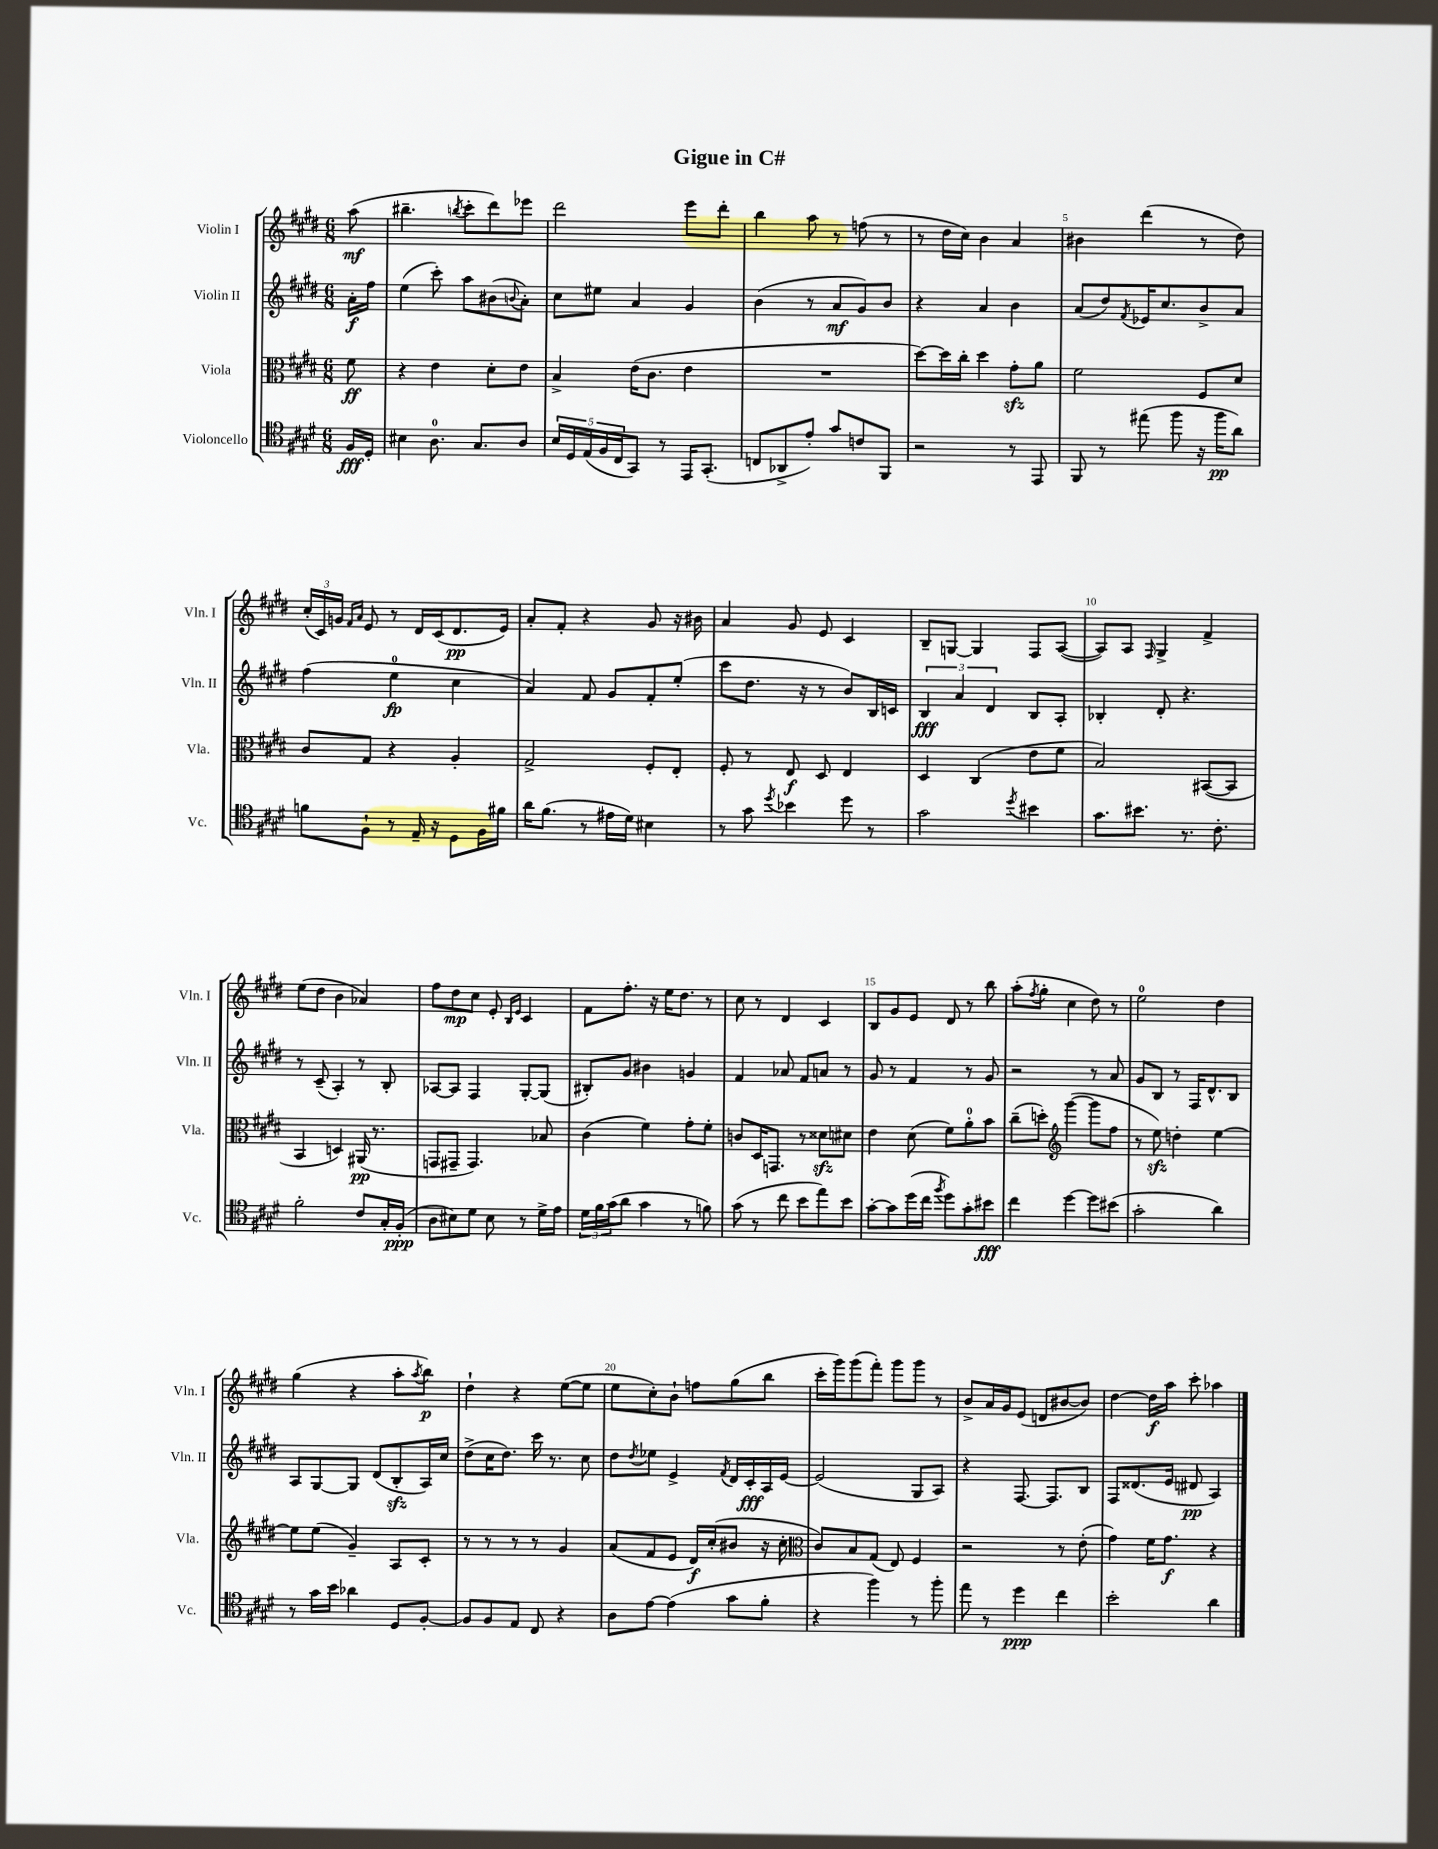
\header { title = "Gigue in C#" }
<<
\new StaffGroup <<
\new Staff = "s0" \with { instrumentName = "Violin I" shortInstrumentName = "Vln. I" } {
    \clef treble \key e \major \numericTimeSignature \time 6/8 \partial 8
    a''8\mf( |
    bis''4.-- \acciaccatura { b''8 } cis'''8-. dis'''8) ees'''8 |
    dis'''2 e'''8 dis'''8-. |
    b''4 a''8 r8 f''8( r8 |
    r8 dis''16 cis''16) b'4 a'4 |
    bis'4 dis'''4( r8 dis''8) |
    \tuplet 3/2 { cis''16-.( cis'16) g'16 } \grace { fis'16 a'16 } e'8 r8 dis'16 cis'16( dis'8.\pp e'16) |
    a'8-. fis'8-. r4 gis'8 r16 bis'16 |
    a'4 gis'8 e'8 cis'4 |
    b8-- g8~ g4 fis8 a8~( |
    a8) a8 \grace { fis16 } gis4-> fis'4-> |
    e''8( dis''8 b'4 aes'4) |
    fis''8 dis''8\mp cis''8 e'8-. \grace { b16 e'16 } cis'4 |
    fis'8 fis''8.-. r16 e''16 dis''8. r8 |
    cis''8 r8 dis'4 cis'4 |
    b8 gis'8 e'8 dis'8 r8 b''8 |
    a''8-.( \acciaccatura { fis''8 } gis''8-. cis''4 dis''8) r8 |
    e''2-0 dis''4 |
    gis''4( r4 a''8-. \acciaccatura { a''8 } b''8\p) |
    dis''4-! r4 e''8~( e''8 |
    e''8 cis''8-.) b'8-! f''8 gis''8( b''8 |
    cis'''16-. gis'''16) gis'''8( fis'''8-.) gis'''8 gis'''8 r8 |
    b'8-> a'16 gis'16 e'8( d'8 bis'8~ bis'8) |
    dis''4~ dis''16\f a''16 cis'''8-. aes''4 \bar "|." |
}
\new Staff = "s1" \with { instrumentName = "Violin II" shortInstrumentName = "Vln. II" } {
    \clef treble \key e \major \numericTimeSignature \time 6/8 \partial 8
    a'16-.\f fis''16 |
    e''4( cis'''8-.) a''8 bis'8( \appoggiatura { b'8 } a'8-.) |
    cis''8 eis''8 a'4 gis'4 |
    b'4( r8 a'8\mf gis'8) b'8 |
    r4 a'4 b'4 |
    a'8( dis''8) \acciaccatura { fis'8 } ees'16 cis''8. b'8-> a'8 |
    fis''4( e''4-0\fp cis''4 |
    a'4) fis'8 gis'8 fis'8-. e''8-.( |
    cis'''8 dis''8. r16 r8 b'8) b16 c'16 |
    \tuplet 3/2 { b4\fff a'4 dis'4 } b8 a8-. |
    bes4-. dis'8-. r4. |
    r8 cis'8--( a4-.) r8 b8-. |
    aes8~ aes8 fis4 gis8~-. gis8( |
    bis8-.) gis'8 bis'4 g'4 |
    fis'4 aes'8 fis'8 a'8 r8 |
    gis'8 r8 fis'4 r8 gis'8 |
    r2 r8 a'8 |
    gis'8 b8 r8 fis16 dis'8.-^ b8 |
    a8 gis8~ gis8 dis'8( b8-.\sfz a16) cis''16 |
    dis''8->( cis''16 dis''8.) cis'''16 r8. cis''8 |
    dis''8 \acciaccatura { dis''8 } ees''8 e'4-> \acciaccatura { fis'8 } dis'16 cis'16-.\fff a16 e'16~ |
    e'2( gis8 a8) |
    r4 fis8.~ fis8. b8 |
    fis8 disis'8.( e'16 dis'8\pp a4) \bar "|." |
}
\new Staff = "s2" \with { instrumentName = "Viola" shortInstrumentName = "Vla." } {
    \clef alto \key e \major \numericTimeSignature \time 6/8 \partial 8
    fis'8\ff |
    r4 e'4 dis'8-. e'8 |
    b4-> e'16( cis'8. e'4 |
    R2. |
    dis''8~) dis''16 cis''16-. dis''4 gis'8-.\sfz a'8 |
    fis'2 fis8 dis'8 |
    cis'8 gis8 r4 a4-. |
    gis2-> fis8-. e8-. |
    fis8-. r8 e8\f dis8 e4 |
    dis4 cis4( e'8 fis'8 |
    b2) bis,8~( bis,8 |
    b,4 d4) ais,16\pp( r8. |
    g,8 gis,8-- gis,4.) bes8 |
    cis'4( fis'4) gis'8-. fis'8-. |
    c'8 dis16 g,8. r8 disis'8\sfz dis'8 |
    e'4 dis'8( fis'8) a'8-0-. b'8 |
    cis''8--( d''8-.) \clef treble gis'''4~( gis'''8 fis''8 |
    r8 e''8\sfz) d''4-. e''4~ |
    e''8 e''8( gis'4--) a8 cis'8-. |
    r8 r8 r8 r8 gis'4 |
    a'8( fis'8 e'8 dis'16\f) cis''16-.( bis'8 r16 cis''16-. |
    \clef alto cis'8) b8 gis8( e8) fis4 |
    r2 r8 e'8-.( |
    gis'4) fis'16 gis'8.\f r4 \bar "|." |
}
\new Staff = "s3" \with { instrumentName = "Violoncello" shortInstrumentName = "Vc." } {
    \clef tenor \key e \major \numericTimeSignature \time 6/8 \partial 8
    fis16\fff dis16-. |
    bis4 a8.-0 gis8. a8 |
    \tuplet 5/4 { b16 dis16 e16( fis16 cis16 } gis,8) r8 e,16 gis,8.-.( |
    c8 aes,8-> e'8-.) gis'8 c'8 fis,8 |
    r2 r8 e,8 |
    fis,8 r8 eis''8( fis''8 r16 fis''16\pp a'8) |
    f'8 fis8-! r8 e16-- r16 dis8 fis16 fis'16 |
    a'16 fis'8.( r8 eis'16 dis'16) bis4 |
    r8 gis'8 \acciaccatura { dis''8 } bes'4 dis''8 r8 |
    gis'2 \acciaccatura { dis''8 } bis'4 |
    gis'8. bis'8. r8. cis'8.-. |
    fis'2-. cis'8 gis16-. fis16-.\ppp( |
    a8 bis8) dis'8 bis8 r8 dis'16-> e'16 |
    \tuplet 3/2 { dis'16 fis'16 gis'16( } a'8 gis'4 r8 f'8) |
    gis'8( r8 cis''8 b'8 e''8) b'8 |
    gis'8~-. gis'8 dis''16( cis''16 \acciaccatura { fis''8 } dis''8) gis'8-. bis'8\fff |
    cis''4 dis''4~ dis''8 bis'8( |
    gis'2-. a'4) |
    r8 gis'16 b'16 aes'4 dis8 fis8~-. |
    fis8 fis8 e8 cis8 r4 |
    a8 e'8~ e'4( gis'8 fis'8-. |
    r4 fis''4) r8 fis''8-. |
    e''8 r8 dis''4\ppp cis''4 |
    b'2-. a'4 \bar "|." |
}
>>
>>
\layout { \context { \Score \override BarNumber.break-visibility = ##(#f #t #t) barNumberVisibility = #(every-nth-bar-number-visible 5) } }
